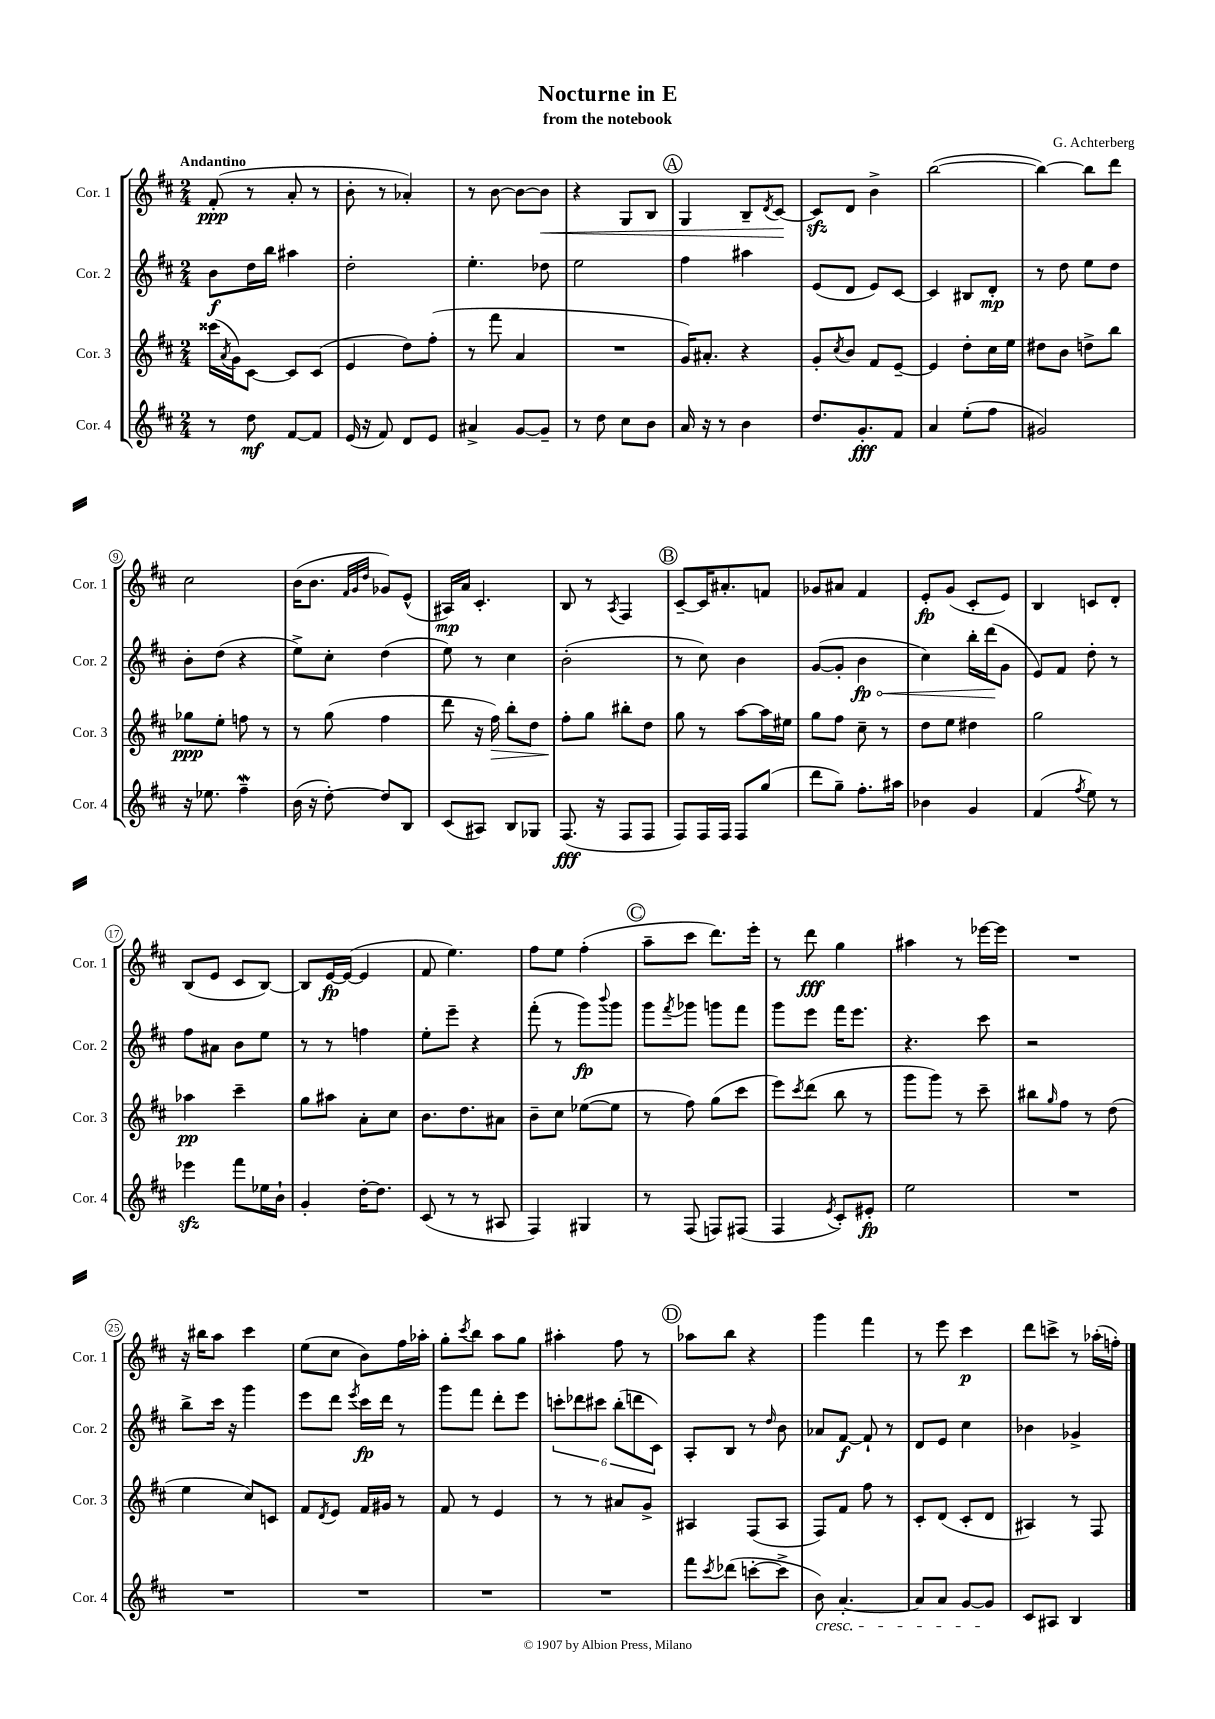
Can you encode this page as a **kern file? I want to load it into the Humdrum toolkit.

**kern	**dynam	**kern	**dynam	**kern	**dynam	**kern	**dynam
*part4	*part4	*part3	*part3	*part2	*part2	*part1	*part1
*staff4	*staff4	*staff3	*staff3	*staff2	*staff2	*staff1	*staff1
*I"Cor. 4	*	*I"Cor. 3	*	*I"Cor. 2	*	*I"Cor. 1	*
*I'Cor. 4	*	*I'Cor. 3	*	*I'Cor. 2	*	*I'Cor. 1	*
*clefG2	*	*clefG2	*	*clefG2	*	*clefG2	*
*k[f#c#]	*	*k[f#c#]	*	*k[f#c#]	*	*k[f#c#]	*
*M2/4	*	*M2/4	*	*M2/4	*	*M2/4	*
=1	=1	=1	=1	=1	=1	=1	=1
!	!	!	!	!	!	!LO:TX:a:B:t=Andantino	!
8r	.	(16ccc##X\LL	.	8b\L	f	(8f#'/	ppp
.	.	8qa/	.	.	.	.	.
.	.	16g\J)	.	.	.	.	.
8dd\	mf	[8c#\J	.	16dd\L	.	8r	.
.	.	.	.	16bb\JJ	.	.	.
[8f#/L	.	8c#/L]	.	4aa#X\	.	8a'/	.
8f#/J]	.	(8c#/J	.	.	.	8r	.
=2	=2	=2	=2	=2	=2	=2	=2
(16e/	.	4e/	.	2dd'\	.	8b'\	.
16r	.	.	.	.	.	.	.
8f#/)	.	.	.	.	.	8r	.
8d/L	.	8dd\L)	.	.	.	4a-X'/)	.
8e/J	.	(8ff#'\J	.	.	.	.	.
=3	=3	=3	=3	=3	=3	=3	=3
4a#X^/	.	8r	.	4.ee'\	.	8r	.
.	.	8fff#\	.	.	.	[8b\	.
[8g/L	.	4a/	.	.	.	8b\L_	.
!	!	!	!	!	!	!	!LO:HP:b
8g~/J]	.	.	.	8dd-X\	.	8b\J]	<
=4	=4	=4	=4	=4	=4	=4	=4
8r	.	2r	.	2ee\	.	4r	.
8dd\	.	.	.	.	.	.	.
8cc#\L	.	.	.	.	.	8G/L	.
8b\J	.	.	.	.	.	8B/J	.
!!LO:REH:place=s1:t=A
=5	=5	=5	=5	=5	=5	=5	=5
16a/	.	16g/KL)	.	4ff#\	.	4G/	.
16r	.	8.a#X'/J	.	.	.	.	.
8r	.	.	.	.	.	.	.
4b\	.	4r	.	4aa#X\	.	8B~/L	.
.	.	.	.	.	.	8qd/	.
.	.	.	.	.	.	[8c#/J	.
.	.	.	.	.	.	.	[
=6	=6	=6	=6	=6	=6	=6	=6
8.dd/L	.	8g'/L	.	(8e/L	.	8c#zz/L]	.
.	.	8qcc#/	.	.	.	.	.
.	.	8b/J	.	8d/J	.	8d/J	.
8.g'/	fff	.	.	.	.	.	.
.	.	8f#/L	.	8e/L)	.	4b^\	.
8f#/J	.	[8e~/J	.	[8c#/J	.	.	.
=7	=7	=7	=7	=7	=7	=7	=7
4a/	.	4e/]	.	4c#/]	.	([2bb\	.
(8ee'\L	.	8dd'\L	.	8B#X/L	.	.	.
8ff#\J	.	16cc#\L	.	8d'/J	mp	.	.
.	.	16ee\JJ	.	.	.	.	.
=8	=8	=8	=8	=8	=8	=8	=8
2g#X/)	.	8dd#X\L	.	8r	.	4bb\_)	.
.	.	8b\J	.	8dd\	.	.	.
.	.	8ddn^\L	.	8ee\L	.	8bb\L]	.
.	.	8bb\J	.	8dd\J	.	8ddd\J	.
!!LO:LB:g=z
=9	=9	=9	=9	=9	=9	=9	=9
16r	.	8gg-X\L	ppp	8b'\L	.	2cc#\	.
8.ee-X\	.	.	.	.	.	.	.
.	.	8ee'\J	.	(8dd\J	.	.	.
4ff#W~\	.	8ffn\	.	4r	.	.	.
.	.	8r	.	.	.	.	.
=10	=10	=10	=10	=10	=10	=10	=10
(16b\	.	8r	.	8ee^\L)	.	(16b\KL	.
16r	.	.	.	.	.	8.b\J	.
[8dd'\)	.	(8gg\	.	8cc#'\J	.	.	.
.	.	.	.	.	.	32qqf#/LLL	.
.	.	.	.	.	.	32qqg/	.
.	.	.	.	.	.	32qqdd/JJJ	.
8dd/L]	.	4ff#\	.	(4dd\	.	8g-X/L)	.
8B/J	.	.	.	.	.	(8e^^/J	.
=11	=11	=11	=11	=11	=11	=11	=11
(8c#/L	.	8ddd\	.	8ee\)	.	16A#X/LL)	mp
.	.	.	.	.	.	16a/JJ	.
8A#X/J)	.	16r	.	8r	.	4.c#'/	.
!	!	!	!LO:HP:b	!	!	!	!
.	.	16ff#\)	>	.	.	.	.
8B/L	.	8bb'\L	.	4cc#\	.	.	.
8G-X/J	.	8dd\J	.	.	.	.	.
=12	=12	=12	=12	=12	=12	=12	=12
(8.F#/	fff	8ff#'\L	.	(2b'\	.	8B/	.
.	.	8gg\J	]	.	.	8r	.
16r	.	.	.	.	.	.	.
.	.	.	.	.	.	8qA/	.
8F#/L	.	8bb#X'\L	.	.	.	4F#/	.
8F#/J	.	8dd\J	.	.	.	.	.
!!LO:REH:place=s1:t=B
=13	=13	=13	=13	=13	=13	=13	=13
8F#/L)	.	8gg\	.	8r	.	[8c#~/L	.
16F#/L	.	8r	.	8cc#\)	.	16c#/K]	.
16F#/JJ	.	.	.	.	.	8.a#X'/	.
8F#/L	.	[8aa\L	.	4b\	.	.	.
(8gg/J	.	16aa\L]	.	.	.	8fn/J	.
.	.	16ee#X\JJ	.	.	.	.	.
=14	=14	=14	=14	=14	=14	=14	=14
8ddd\L	.	8gg\L	.	([8g/L	.	8g-X/L	.
8gg~\J)	.	8ff#\J	.	8g'/J]	.	8a#X/J	.
!	!	!	!	!	!LO:HP:b	!	!
8.ff#'\L	.	8cc#~\	.	4b\	< fp	4f#/	.
.	.	8r	.	.	.	.	.
16aa#X\Jk	.	.	.	.	.	.	.
=15	=15	=15	=15	=15	=15	=15	=15
4b-X\	.	8dd\L	.	4cc#\)	.	8e'/L	fp
.	.	8ee\J	.	.	.	(8g/J	.
4g/	.	4dd#X\	.	16bb'\LL	.	8c#'/L	.
.	.	.	.	(16ddd\J	.	.	.
.	.	.	.	8g\J	[	8e/J)	.
=16	=16	=16	=16	=16	=16	=16	=16
(4f#/	.	2gg\	.	8e/L)	.	4B/	.
.	.	.	.	8f#/J	.	.	.
8qff#/	.	.	.	.	.	.	.
8ee\)	.	.	.	8dd'\	.	8cn/L	.
8r	.	.	.	8r	.	8d'/J	.
!!LO:LB:g=z
=17	=17	=17	=17	=17	=17	=17	=17
4eee-Xzz\	.	4aa-X\	pp	8ff#\L	.	(8B/L	.
.	.	.	.	8a#X\J	.	8e/J	.
8fff#\L	.	4ccc#~\	.	8b\L	.	8c#/L	.
16ee-X\L	.	.	.	8ee\J	.	[8B/J)	.
16b`\JJ	.	.	.	.	.	.	.
=18	=18	=18	=18	=18	=18	=18	=18
4g'/	.	8gg\L	.	8r	.	8B/L]	.
.	.	8aa#X\J	.	8r	.	[16e/L	fp
.	.	.	.	.	.	(16e/JJ_	.
[16dd'\KL	.	8a'\L	.	4ffn\	.	4e/]	.
8.dd\J]	.	.	.	.	.	.	.
.	.	8cc#\J	.	.	.	.	.
=19	=19	=19	=19	=19	=19	=19	=19
(8c#/	.	8.b\L	.	8ee'\L	.	8f#/	.
8r	.	.	.	8eee~\J	.	4.ee\)	.
.	.	8.dd\	.	.	.	.	.
8r	.	.	.	4r	.	.	.
8A#X/	.	8a#X\J	.	.	.	.	.
=20	=20	=20	=20	=20	=20	=20	=20
4F#/)	.	8b~\L	.	(8fff#'\	.	8ff#\L	.
.	.	8cc#\J	.	8r	.	8ee\J	.
4G#X/	.	([8ee-X\L	.	8ggg\L)	fp	(4ff#'\	.
.	.	.	.	8qqbbb/	.	.	.
.	.	8ee-\J]	.	8ggg\J	.	.	.
!!LO:REH:place=s1:t=C
=21	=21	=21	=21	=21	=21	=21	=21
8r	.	8r	.	8ggg\L	.	8aa~\L	.
.	.	.	.	8qfff#/	.	.	.
(8F#/	.	8ff#\)	.	8ggg-X\J	.	8ccc#\J	.
8Fn/L)	.	(8gg\L	.	8gggn\L	.	8.ddd\L)	.
(8F#X/J	.	8ccc#\J	.	8fff#\J	.	.	.
.	.	.	.	.	.	16eee'\Jk	.
=22	=22	=22	=22	=22	=22	=22	=22
4F#/	.	8eee\L)	.	8ggg\L	.	8r	.
.	.	8qccc#/	.	.	.	.	.
.	.	(8ddd\J	.	8eee\J	.	8ddd\	fff
8qe/	.	.	.	.	.	.	.
8c#'/L)	.	8bb\	.	16fff#\KL	.	4gg\	.
.	.	.	.	8.eee\J	.	.	.
8e#X'/J	fp	8r	.	.	.	.	.
=23	=23	=23	=23	=23	=23	=23	=23
2ee\	.	8ggg\L	.	4.r	.	4aa#X\	.
.	.	8ggg\J)	.	.	.	.	.
.	.	8r	.	.	.	8r	.
.	.	8ccc#~\	.	8ccc#\	.	[16eee-X\LL	.
.	.	.	.	.	.	16eee-\JJ]	.
=24	=24	=24	=24	=24	=24	=24	=24
2r	.	8bb#X\L	.	2r	.	2r	.
.	.	16qqgg/	.	.	.	.	.
.	.	8ff#\J	.	.	.	.	.
.	.	8r	.	.	.	.	.
.	.	(8dd\	.	.	.	.	.
!!LO:LB:g=z
=25	=25	=25	=25	=25	=25	=25	=25
2r	.	4ee\	.	8bb^\L	.	16r	.
.	.	.	.	.	.	16bb#X\KL	.
.	.	.	.	16ccc#\Jk	.	8aa\J	.
.	.	.	.	16r	.	.	.
.	.	8cc#/L)	.	4ggg\	.	4ccc#\	.
.	.	8cn/J	.	.	.	.	.
=26	=26	=26	=26	=26	=26	=26	=26
2r	.	8f#/L	.	8eee\L	.	(8ee\L	.
.	.	8qd/	.	.	.	.	.
.	.	8e/J	.	8ddd\J	.	8cc#\J	.
.	.	.	.	8qeee/	.	.	.
.	.	16f#/LL	.	16ccc#\LL	fp	8b\L)	.
.	.	16g#X/JJ	.	16ddd\JJ	.	.	.
.	.	8r	.	8r	.	16ff#\L	.
.	.	.	.	.	.	16aa-X'\JJ	.
=27	=27	=27	=27	=27	=27	=27	=27
2r	.	8f#/	.	8ggg\L	.	8gg'\L	.
.	.	.	.	.	.	8qccc#/	.
.	.	8r	.	8fff#\J	.	8bb\J	.
.	.	4e/	.	8ddd'\L	.	8aa\L	.
.	.	.	.	8eee\J	.	8gg\J	.
=28	=28	=28	=28	=28	=28	=28	=28
2r	.	8r	.	12cccn'\L	.	4aa#X'\	.
.	.	.	.	12ddd-X\	.	.	.
.	.	8r	.	.	.	.	.
.	.	.	.	12ccc#X\J	.	.	.
.	.	8a#X/L	.	(12bb'\L	.	8ff#\	.
.	.	.	.	12dddn\	.	.	.
.	.	8g^/J	.	.	.	8r	.
.	.	.	.	12c#\J)	.	.	.
!!LO:REH:place=s1:t=D
=29	=29	=29	=29	=29	=29	=29	=29
8fff#\L	.	4A#X/	.	8A'/L	.	8aa-X\L	.
8qccc#/	.	.	.	.	.	.	.
(8ddd-X\J	.	.	.	8B/J	.	8bb\J	.
[8cccn'\L	.	(8F#/L	.	8r	.	4r	.
.	.	.	.	16qqdd/	.	.	.
8ccc^\J]	.	8A#/J	.	8b\	.	.	.
=30	=30	=30	=30	=30	=30	=30	=30
!LO:TX:b:i:t=cresc.	!	!	!	!	!	!	!
8b\)	.	8F#/L)	.	8a-X/L	.	4ggg\	.
[4.a'/	.	8f#/J	.	[8f#/J	f	.	.
.	.	8ff#\	.	8f#`/]	.	4fff#\	.
.	.	8r	.	8r	.	.	.
=31	=31	=31	=31	=31	=31	=31	=31
8a/L]	.	8c#'/L	.	8d/L	.	8r	.
8a/J	.	(8d/J	.	8e/J	.	8eee\	.
[8g/L	.	8c#'/L	.	4cc#\	.	4ccc#\	p
8g/J]	.	8d/J	.	.	.	.	.
=32	=32	=32	=32	=32	=32	=32	=32
8c#/L	.	4A#X/)	.	4b-X\	.	8ddd\L	.
8A#X/J	.	.	.	.	.	8cccn^\J	.
4B/	.	8r	.	4g-X^/	.	8r	.
.	.	8F#/	.	.	.	(16aa-X'\LL	.
.	.	.	.	.	.	16ffn'\JJ)	.
==	==	==	==	==	==	==	==
*-	*-	*-	*-	*-	*-	*-	*-
